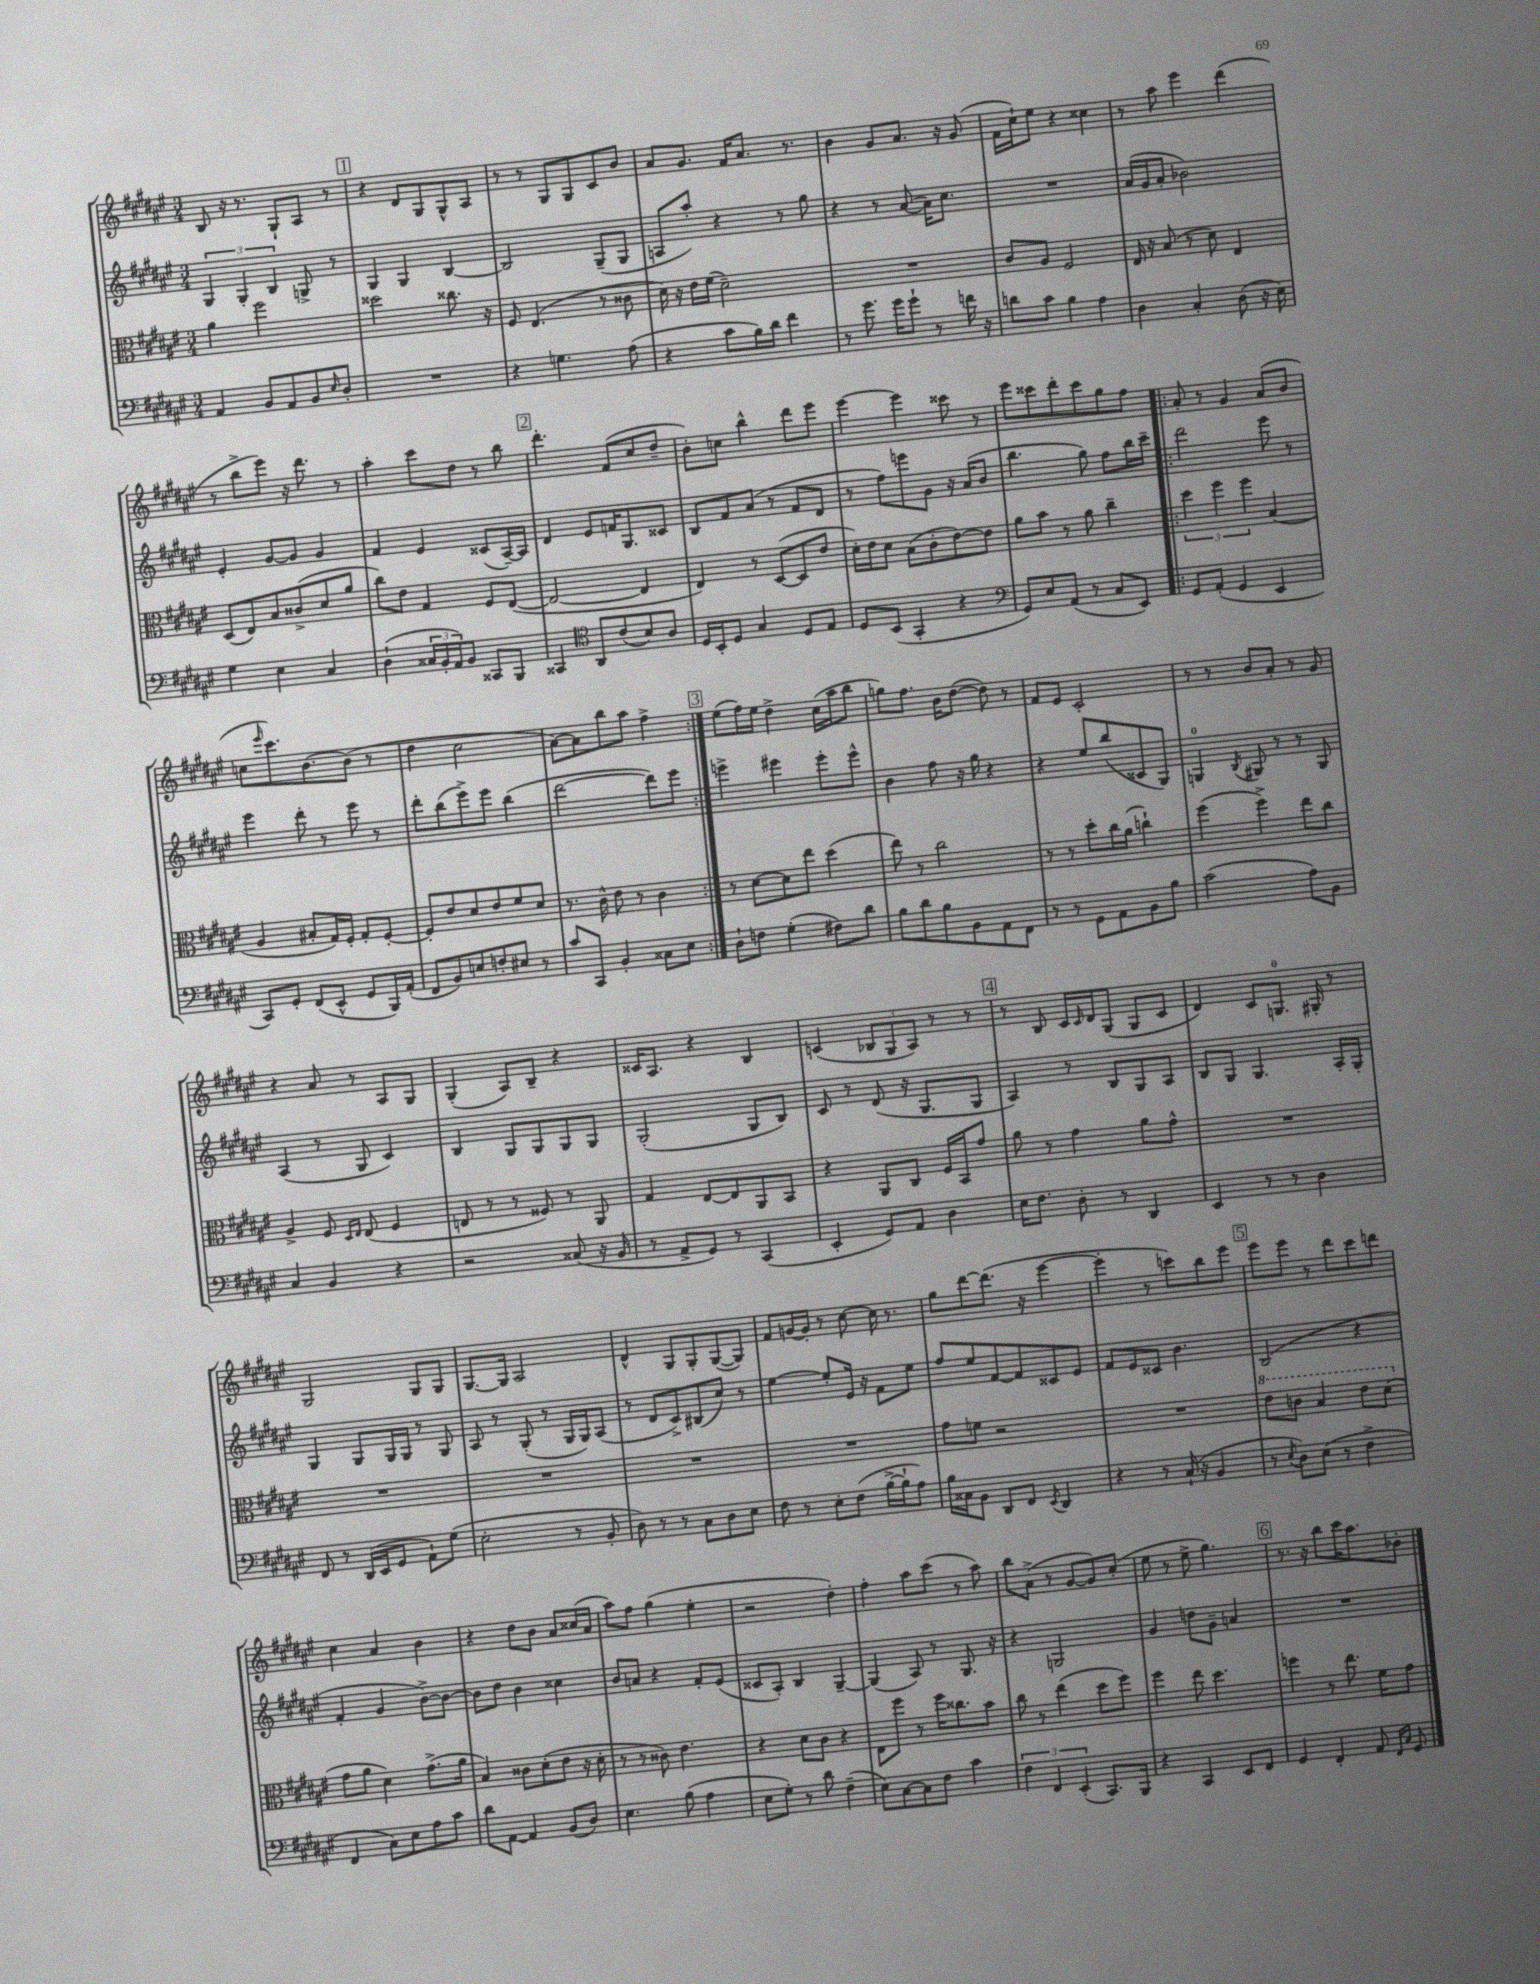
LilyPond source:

<<
\new StaffGroup <<
\new Staff = "s0" {
    \clef treble \key fis \major \numericTimeSignature \time 3/4
    b8 r16 r8. gis8-! ais8 r8 |
    \mark \markup { \box "1" } r4 dis'8 gis8 gis8-^ ais8 |
    r8 r8 gis8 gis8 cis'8 b'8 |
    ais'8 gis'8. fis'16 ais'8. r8. |
    b'4 gis'8 ais'8. r16 gis'8( |
    fis'16 cis''16-!) eis''8 r4 cisis''4 |
    r8 ais''8 eis'''4 dis'''4( |
    r8 b''8-> eis'''8) r16 dis'''8. r8 |
    ais''4-. cis'''8 dis''8 r8 b''8 |
    \mark \markup { \box "2" } dis'''4.-. fis'8( cis''8 dis''8-- |
    b'8-.) c''8 b''4-^ dis'''8 eis'''8 |
    eis'''4~ eis'''4 cisis'''8 r8 |
    eis'''8 cisis'''8 dis'''8-. cisis'''8 gis''8 fis''8 |
    \repeat volta 2 { ais'8-. r8 gis'4 ais'8( b'8 |
    c''8 \grace { eis'''16 } cis'''8.) b'8.~ b'8( r8 |
    dis''4 cis''2 |
    ais'8~) ais'8 b''8 ais''8 fis''4-> | }
    \mark \markup { \box "3" } eis''8( fis''16) eis''16 dis''4-> cis''16( ais''16 b''8 |
    g''8) fis''8. b'16 dis''8~( dis''8) r8 |
    fis'8 eis'8 cis'2-. |
    r8 r8 b'8 ais'8-. r8 gis'8 |
    r4 ais'8 r8 ais8 gis8 |
    gis4-.( ais8) b8-- r4 |
    cisis'16 ais8. r4 b4 |
    c'4( \tuplet 3/2 { bes8 gis8 ais8) } r8 r8 |
    \mark \markup { \box "4" } r8 b8 cis'16 \grace { cis'16 } dis'16 gis8( gis8 cis'8 |
    dis'4) cis'8 g8.-0 gis16-. r8 |
    gis2 gis8 gis8 |
    gis8.~ gis16 ais2 |
    dis'4-^ gis8 gis8-. gis8~( gis8) |
    fis'8 g'16~ g'16-. r8 cis''8~ cis''16 r8. |
    gis''8 dis'''8~ dis'''8.( r16 eis'''4~ |
    eis'''4-. r8 c'''8) b''8 eis'''8 |
    \mark \markup { \box "5" } eis'''8 eis'''8 r8 dis'''8 cis'''8 d'''8 |
    cis''4 ais'4 b'4 |
    r4 dis''8 b'8 ais'8 cisis''16( ais'16 |
    ais''8) fis''8 gis''4( eis''4-. |
    r2 dis''4-.) |
    fis''4-. ais''8 cis'''8( r8 ais''8) |
    b''8 ais'8->( r8 gis'8~ gis'8) cis''8-.( |
    eis''8 r8 eis''8-> gis''4.) |
    \mark \markup { \box "6" } r8. r16 b''8 cis'''16 ais''8. bes'8-. \bar "|." |
}
\new Staff = "s1" {
    \clef treble \key fis \major \numericTimeSignature \time 3/4
    \tuplet 3/2 { gis4 gis4-. b4 } g8-> r8 |
    \mark \markup { \box "1" } gis4 gis4 b4~ |
    b2 gis8--( gis8 |
    a8 ais''8-.) r4 r8 gis''8 |
    r4 r8 ais'8~( ais'16) cis''8. |
    R2. |
    ais'16( gis'16 ais'8-. bes'2) |
    eis'4-. gis'8~ gis'8 gis'4 |
    fis'4 eis'4 cisis'8( ais16~--) ais16 |
    \mark \markup { \box "2" } dis'4 eis'8 f'16 gis8. cisis'8 |
    b8 fis'8 ais'8( r8 fis'8 dis'8 |
    r8 fis''8) e'''8 gis'8 r16 ais'16( b'8 |
    b''4. gis''8) fis''8 b''16 cis'''16-- |
    \repeat volta 2 { dis'''2 eis'''8 r8 |
    eis'''4 dis'''8-. r8 eis'''8 r8 |
    dis'''8-. b''8( eis'''8->) eis'''8 b''4( |
    dis'''2~ dis'''8) eis'''8 | }
    \mark \markup { \box "3" } e'''4-> eis'''4 eis'''8-. eis'''8-^ |
    b'4 fis''8 r16 gis''16 r4 |
    r4 eis''8 b''8( cisis'8 gis8) |
    g4-0 \acciaccatura { b8 } gis8 r8 r8 gis8 |
    ais4( r8 gis8 cis'4) |
    b4 gis8 gis8 gis8 gis8 |
    gis2-.( gis8 b8) |
    cis'8 r8 dis'8( r16 gis8. gis8 |
    \mark \markup { \box "4" } ais4) r8 b8 gis8 ais8 |
    b8 gis8 gis4. ais16-. gis16-. |
    gis4 gis8 gis16 gis16 r8 gis8 |
    ais8 r8 gis8-.( r8 gis16 gis16) ais8( |
    r8 dis'8 cis'8->) bis8( cis''8) r8 |
    eis''4~ eis''8-. eis'16 r16 fis'8 eis''8 |
    fis''8 eis''8 fis'8~ fis'8 cisis'8 eis'8 |
    fis'8 eis'8 cisis'8 b'4. |
    \mark \markup { \box "5" } b2( r4 |
    fis'4-. gis'4 b'8~->) b'8~ |
    b'8 dis''8 b'4 cisis''4 |
    b'8 a'8 r4 fis'8-. eis'8( |
    cisis'8 ais8-.) b4 gis4~-- |
    gis4( ais8) r8 gis8. r16 |
    r4 g2 |
    gis'4 d''8 gis'8-- a'4 |
    \mark \markup { \box "6" } R2. \bar "|." |
}
\new Staff = "s2" {
    \clef alto \key fis \major \numericTimeSignature \time 3/4
    ais'4 fis''2 |
    \mark \markup { \box "1" } disis''2 cisis''8. r16 |
    fis8 eis4.( r8 cisis'8 |
    dis'16) r16 eis'16 fis'16( dis'2--) |
    R2. |
    cis'8 ais8 fis2 |
    eis16 r16 b8( r8 dis'8) eis4 |
    dis8( eis8) b8 cisis'8->( dis'8 ais'8 |
    cis''8) eis'8 gis4 fis8 eis8~( |
    \mark \markup { \box "2" } eis2~ eis4 |
    eis4) r8 dis8~( dis8 eis'8 |
    dis'16-.) eis'16 dis'8 b8( cis'8-. eis'8~) eis'8 |
    ais'8 b'8 r8 ais'8 cis''4-- |
    \repeat volta 2 { \tuplet 3/2 { dis''4 fis''4 fis''4 } b4( |
    ais4 bis8-. gis16) fis16-. gis8-. fis8~-. |
    fis8-. eis'8 dis'8 eis'8 fis'8 dis'8 |
    r8. cis'16-^ eis'8 r8 cis'4 | }
    \mark \markup { \box "3" } r8 dis'8~ dis'8 eis''8 dis''4( |
    eis''8) r8 cis''2 |
    r8 r8 dis''8-. cis''16 ais'16( c''4-!) |
    fis''4( fis''4->) eis''8 cis''8 |
    ais4-> fis8 \grace { dis16 eis16 } eis8( fis4 |
    e8 r8 r8 fisis8) r8 ais,8 |
    gis4 eis8~ eis8 ais,8 b,8 |
    r4 ais,8 cis8 fis16 b,16 gis'8 |
    \mark \markup { \box "4" } ais'8 r8 gis'4 ais'8 gis'8-^ |
    R2. |
    R2. |
    R2. |
    R2. |
    R2. |
    gis'8 f'8 r2 |
    R2. |
    \mark \markup { \box "5" } \ottava #1 eis''8 c''8 b'4 eis''8 dis''8( \ottava #0 |
    gis'8 ais'8 dis'4) gis'8.->( ais'16 |
    b4) cisis'8 dis'8-.( eis'8 r16 dis'16-. |
    r8 r8 cisis'8) eis'4. |
    r4 dis'8 cis'8 r4 |
    eis8 fis''8 r8 fis''16 cisis''8. b'8 |
    cis''8 r8 eis''4( dis''8 fis''8) |
    fis''4 eis''8 dis''4. |
    \mark \markup { \box "6" } f''4 r8 eis''8. fis'16 gis'8 \bar "|." |
}
\new Staff = "s3" {
    \clef bass \key fis \major \numericTimeSignature \time 3/4
    ais,4 b,8 ais,8 b,8 \grace { eis16 } dis8-. |
    \mark \markup { \box "1" } R2. |
    r4 g4. ais8( |
    r4 cis'8 b16) dis'16 fis'4 |
    r8 gis'8. gis'16 gis'8-! r8 f'16 r16 |
    d'8 cis'8 b4 ais4 |
    dis4 cis4-. dis8( r16 eis16) |
    gis4 eis4 cis4 |
    dis4-!( \tuplet 3/2 { cisis16 b,16-. ais,16) } b,8 cisis,8 b,,8 |
    \mark \markup { \box "2" } cisis,4 \clef tenor ais,8 cis'8( b8) ais8 |
    dis16 b,16-. dis8 gis4 dis8 eis8 |
    dis8 b,8( gis,4-. r4 |
    \clef bass gis,8) eis8 ais,8( r8 cis8 eis,8) |
    \repeat volta 2 { gis,8 ais,8-.( gis,4 eis,4 |
    cis,8) gis,8-. fis,8( eis,8-^ gis,8 b,,16) ais,16-.( |
    fis,8 b,8) e8 f8-. eis8 r8 |
    cis'8 cis,8 b,4-. cisis8 eis8 | }
    \mark \markup { \box "3" } dis8-! f8 gis4-.( fis8) dis'8 |
    b8 dis'8 b8 b,8 ais,8 fis,8 |
    r8 r8 gis,8 ais,8 b,8 b8 |
    cis'2( ais8) b,8 |
    cis4 b,4 r4 |
    r2 cisis8( r16 b,16 |
    r8 ais,8-> gis,8) r8 cis,4( |
    eis,4-. gis,8) ais,8 dis4 |
    \mark \markup { \box "4" } eis16 fis8. dis8-. r8 dis,4 |
    eis,4 r8 r8 dis4 |
    fis,8 r8 dis,16( eis,16 gis,8 ais,8-!) gis8( |
    eis2-. r8 b,8-. |
    dis8) r8 r8 cis8 dis8 eis8 |
    fis8 r8 eis8-. fis8( b16~-> b16-! ais8) |
    b16 cisis16 b,8 dis,8 fis,8 \acciaccatura { eis,8 } dis,4 |
    r4 r8 cis16-!( r16 b,4 |
    \mark \markup { \box "5" } r8 \acciaccatura { eis8 } dis8) eis8( r8 fis4-> |
    fis,4 cis8) eis8 ais8 cis'8 |
    dis'8 ais,8~ ais,4 b,8( dis8) |
    eis4. b8( ais4 |
    eis8 gis8-.) r8 dis'8 fis4--( |
    eis8) cis8~ cis8 fis8 cis'4 |
    \tuplet 3/2 { fis4 fis,4 eis,4-.( } cis,8.) b,,16 |
    r4 cis,4 eis,8 fis,8 |
    \mark \markup { \box "6" } gis,4 fis,4-. ais,8 \grace { fis,16 cis16 } gis,8 \bar "|." |
}
>>
>>
\layout { \context { \Score \remove "Bar_number_engraver" } }
